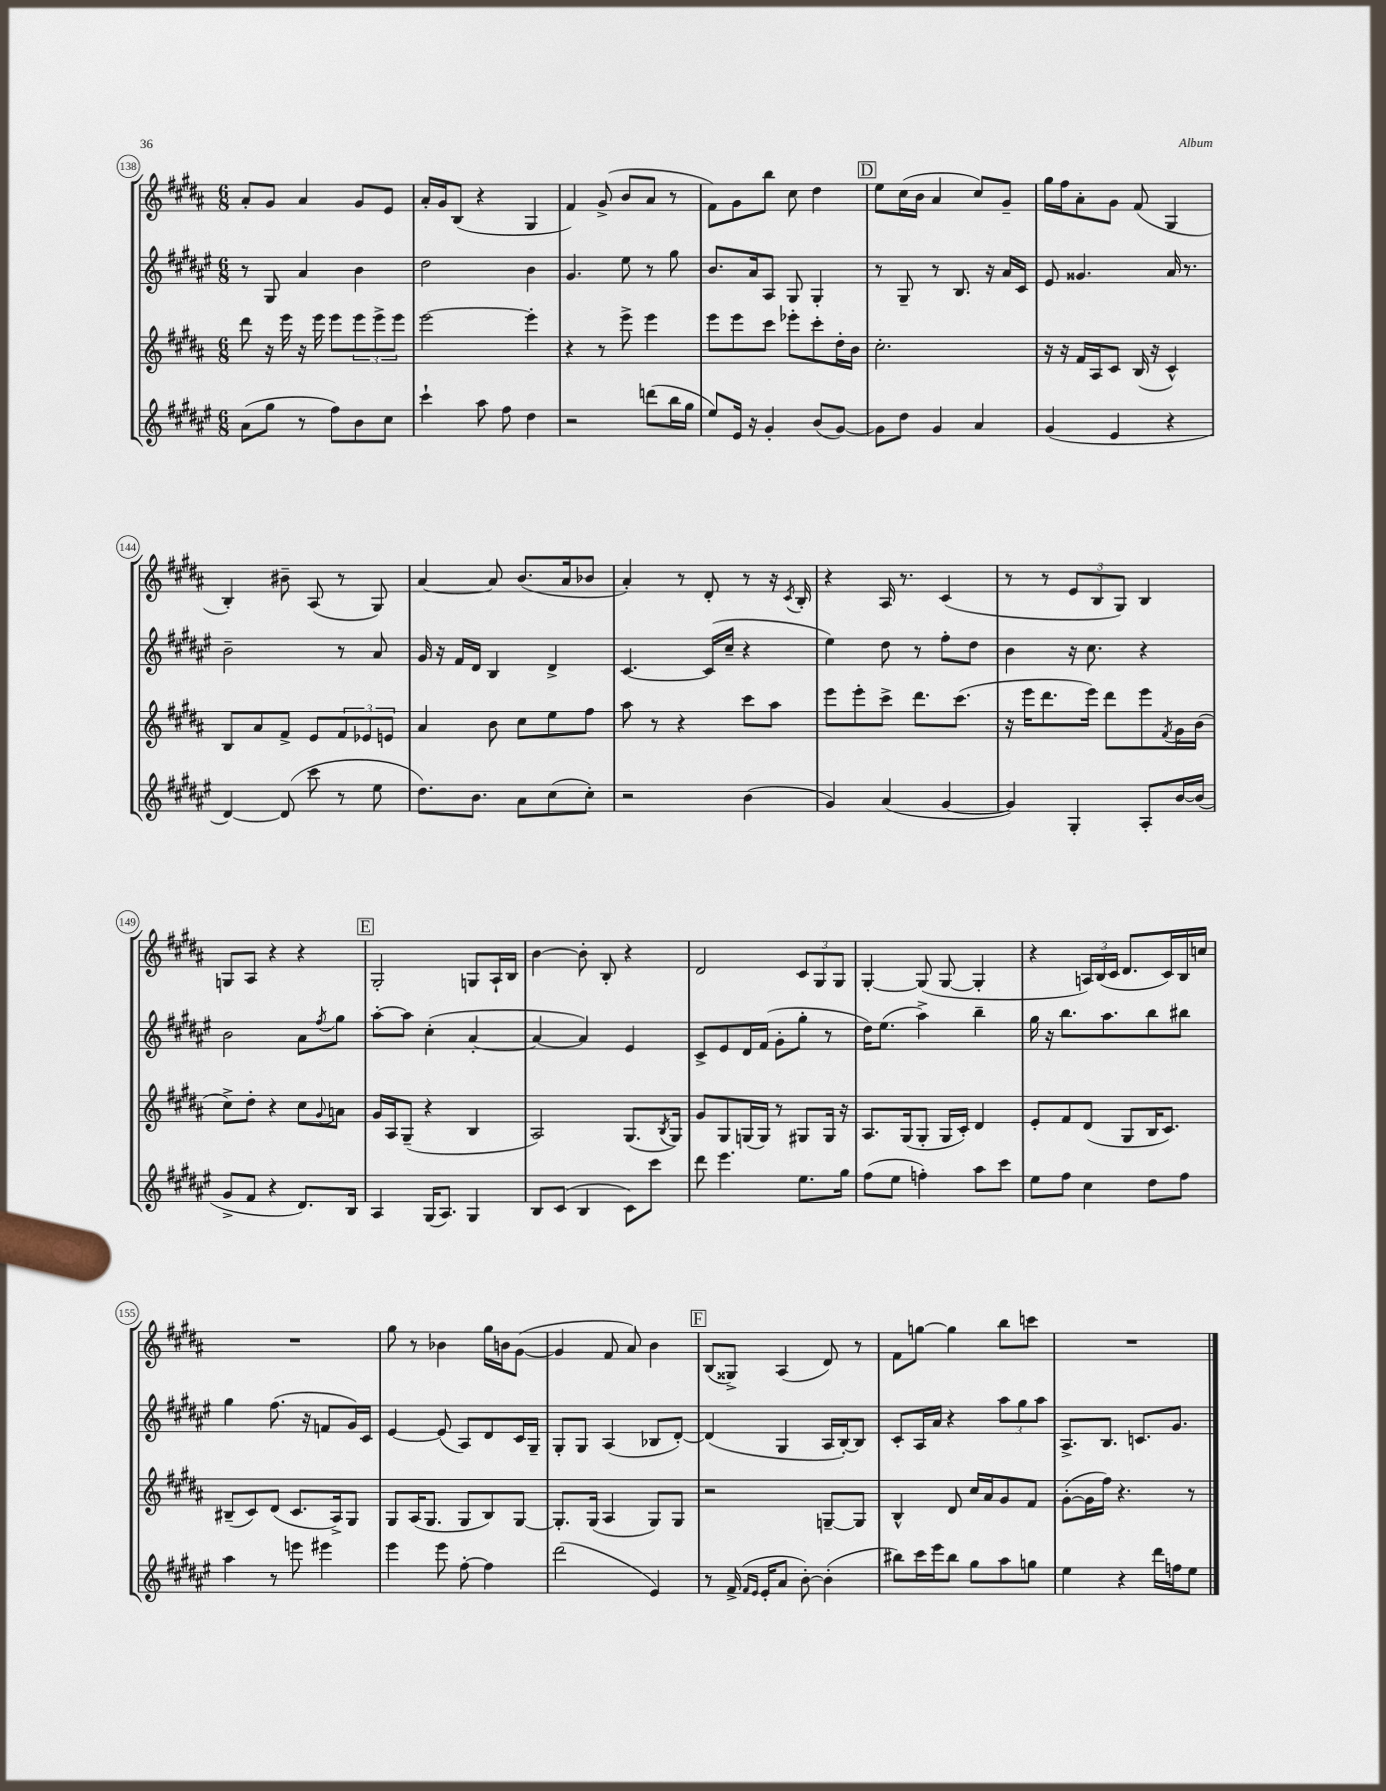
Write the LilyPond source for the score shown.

<<
\new StaffGroup <<
\new Staff = "s0" {
    \clef treble \key b \major \numericTimeSignature \time 6/8
    ais'8-. gis'8 ais'4 gis'8 e'8 |
    ais'16-. gis'16 b8( r4 gis4 |
    fis'4) gis'8->( b'8 ais'8 r8 |
    fis'8) gis'8 b''8 cis''8 dis''4 |
    \mark \markup { \box "D" } e''8 cis''16( b'16 ais'4 cis''8) gis'8-- |
    gis''16 fis''16 ais'8-. gis'8 fis'8( gis4 |
    b4-.) bis'8-- ais8( r8 gis8) |
    ais'4~ ais'8 b'8.( ais'16 bes'8 |
    ais'4-.) r8 dis'8-. r8 r16 \acciaccatura { cis'8 } b16-. |
    r4 ais16 r8. cis'4( |
    r8 r8 \tuplet 3/2 { e'8 b8 gis8) } b4 |
    g8 ais8 r4 r4 |
    \mark \markup { \box "E" } gis2-. g8 ais16-! b16 |
    b'4~ b'8-. b8-. r4 |
    dis'2 \tuplet 3/2 { cis'8 gis8 gis8 } |
    gis4~-. gis8( gis8~ gis4-. |
    r4 \tuplet 3/2 { a16) b16( cis'16 } dis'8. cis'16) b16 c''16 |
    R2. |
    gis''8 r8 bes'4 gis''16 b'16 gis'8~( |
    gis'4 fis'8 ais'8) b'4 |
    \mark \markup { \box "F" } b8( gisis8->) ais4( dis'8) r8 |
    fis'8 g''8~ g''4 b''8 c'''8 |
    R2. \bar "|." |
}
\new Staff = "s1" {
    \clef treble \key fis \major \numericTimeSignature \time 6/8
    r8 gis8 ais'4 b'4 |
    dis''2 b'4 |
    gis'4. eis''8 r8 gis''8 |
    b'8. ais'16 ais8 gis8 gis4-. |
    \mark \markup { \box "D" } r8 gis8-- r8 b8. r16 ais'16 cis'16 |
    eis'8 gisis'4. ais'16 r8. |
    b'2-- r8 ais'8 |
    gis'16 r16 fis'16 dis'16 b4 dis'4-> |
    cis'4.~ cis'16( cis''16-- r4 |
    eis''4) dis''8 r8 fis''8-. dis''8 |
    b'4 r16 cis''8. r4 |
    b'2 ais'8 \acciaccatura { fis''8 } gis''8 |
    \mark \markup { \box "E" } ais''8~-. ais''8 cis''4-.( ais'4~-. |
    ais'4~ ais'4) eis'4 |
    cis'8-> eis'8 dis'16 fis'16( gis'8-. gis''8-. r8 |
    dis''16) eis''8.( ais''4->) b''4-- |
    gis''16 r16 b''8. ais''8. b''8 bis''8 |
    gis''4 fis''8.( r16 f'8 gis'16) cis'16 |
    eis'4~ eis'8( ais8) dis'8 cis'16 gis16-- |
    gis8-. gis8 ais4( bes8 dis'8~-.) |
    \mark \markup { \box "F" } dis'4( gis4 ais16 b16~-.) b8 |
    cis'8-. ais16 ais'16 r4 \tuplet 3/2 { ais''8 gis''8 ais''8 } |
    ais8.-> b8. c'8. gis'8. \bar "|." |
}
\new Staff = "s2" {
    \clef treble \key b \major \numericTimeSignature \time 6/8
    dis'''8 r16 e'''16 r16 e'''16 e'''8 \tuplet 3/2 { e'''8 e'''8-> e'''8 } |
    e'''2~ e'''4-. |
    r4 r8 e'''8-> e'''4 |
    e'''8 e'''8 cis'''8 ees'''8-. cis'''8-. dis''16-. b'16 |
    \mark \markup { \box "D" } cis''2.-. |
    r16 r16 fis'16 ais16 cis'8 b16( r16 cis'4-^) |
    b8 ais'8 fis'8-> e'8 \tuplet 3/2 { fis'8 ees'8 e'8 } |
    ais'4 b'8 cis''8 e''8 fis''8 |
    ais''8 r8 r4 cis'''8 ais''8 |
    e'''8 e'''8-. cis'''8-> dis'''8. cis'''8.( |
    r16 e'''16 dis'''8. e'''16) dis'''8 e'''8 \acciaccatura { fis'8 } gis'16 b'16( |
    cis''8->) dis''8-. r4 cis''8 \appoggiatura { gis'8 } a'8 |
    \mark \markup { \box "E" } gis'16 ais16 gis8--( r4 b4 |
    ais2) gis8.( \acciaccatura { b8 } gis16) |
    gis'8 gis8 g16( g16) r8 gis8 gis16 r16 |
    ais8. gis16( gis8-. gis16 cis'16-.) dis'4 |
    e'8-. fis'8 dis'8( gis8 b16 cis'8.) |
    bis8--( cis'8) dis'8( cis'8. ais16->) gis8 |
    gis8 ais16( gis8. gis8 b8) gis8~ |
    gis8.-. gis16( ais4 gis8) gis8 |
    \mark \markup { \box "F" } r2 g8~-- g8 |
    b4-^ dis'8 cis''16 ais'16 gis'8 fis'8 |
    gis'8~-.( gis'16 fis''16) r4. r8 \bar "|." |
}
\new Staff = "s3" {
    \clef treble \key fis \major \numericTimeSignature \time 6/8
    ais'8( gis''8 r8 fis''8) b'8 cis''8 |
    cis'''4-! ais''8 fis''8 dis''4 |
    r2 d'''8( b''16 gis''16 |
    eis''8) eis'16 r16 gis'4-. b'8( gis'8~) |
    \mark \markup { \box "D" } gis'8 dis''8 gis'4 ais'4 |
    gis'4( eis'4 r4 |
    dis'4~) dis'8( cis'''8 r8 eis''8 |
    dis''8.) b'8. ais'8 cis''8( cis''8-.) |
    r2 b'4( |
    gis'4) ais'4( gis'4~ |
    gis'4) gis4-. ais8-. b'16~ b'16( |
    gis'8-> fis'8 r4 dis'8.) b16 |
    \mark \markup { \box "E" } ais4 gis16( ais8.) gis4 |
    b8 cis'8( b4 cis'8) cis'''8 |
    dis'''8 eis'''4. eis''8. gis''16 |
    fis''8( eis''8 f''4-.) ais''8 cis'''8 |
    eis''8 fis''8 cis''4 dis''8 fis''8 |
    ais''4 r8 e'''8 eis'''4 |
    eis'''4 eis'''8 fis''8~-. fis''4 |
    dis'''2( eis'4) |
    \mark \markup { \box "F" } r8 fis'16->( \grace { fis'16 eis'16 } eis'16-. ais'8 b'8~-.) b'4-.( |
    bis''8) cis'''16 eis'''16 bis''8 gis''8 ais''8 g''8 |
    eis''4 r4 dis'''16 f''16 eis''8 \bar "|." |
}
>>
>>
\layout { \context { \Score currentBarNumber = #138 \override BarNumber.stencil = #(make-stencil-circler 0.1 0.3 ly:text-interface::print) } }
